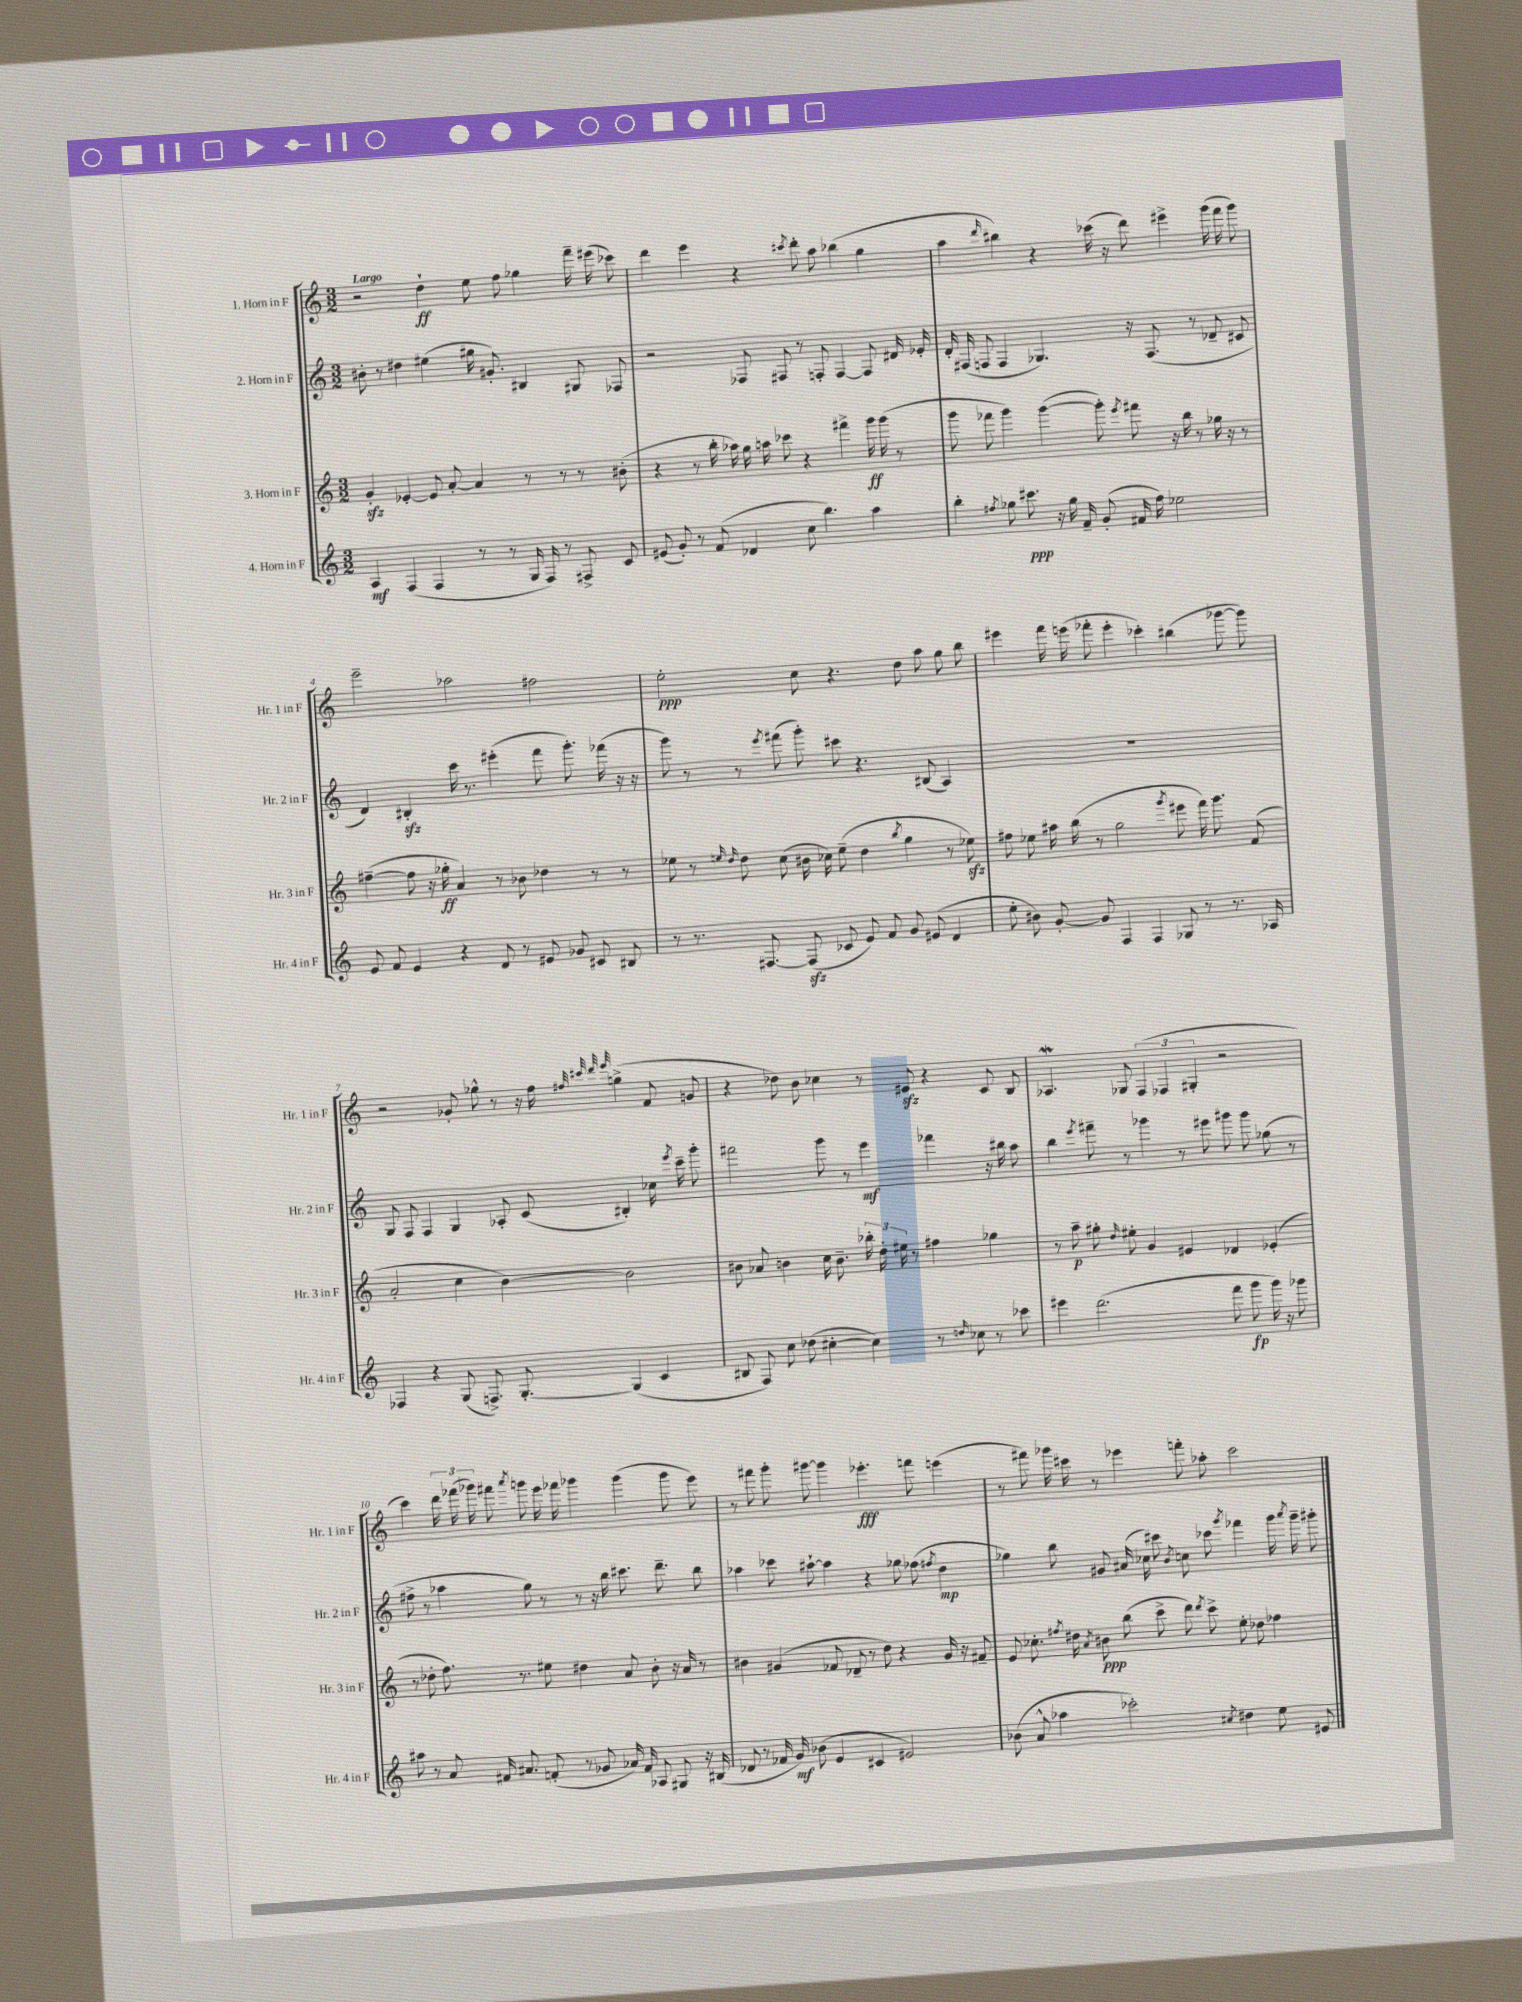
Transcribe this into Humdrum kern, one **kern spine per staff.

**kern	**kern	**kern	**kern
*staff4	*staff3	*staff2	*staff1
*clefG2	*clefG2	*clefG2	*clefG2
*k[]	*k[]	*k[]	*k[]
*M3/2	*M3/2	*M3/2	*M3/2
4A/	4g'/	8b#'\	2r
.	.	8r	.
(4F/	[4e-'/	4dd#\	.
4F/	8e-/]	(4ee#\	4dd`\
.	[8a'/	.	.
8r	4a/]	16gg#\	8ee\
.	.	8.g#'/)	.
8r	.	.	8ff\
16G/	8r	4B#/	4gg-\
16F/)	.	.	.
8r	8r	.	.
8F#^/	8r	8G#/	16fff~\
.	.	.	(16eee#\
8c/	(8b#'\	8F-/	8ccc-\)
=	=	=	=
(8e#/	4r	2r	4ddd\
8g'/)	.	.	.
8r	8r	.	4eee\
(8f/	16bb'\	.	.
.	16aa-\)	.	.
4d-/	16gg\	8F-/	4r
.	16aa\	.	.
.	8ccc-\	8F#/	.
.	.	.	8qccc#/
8cc\	4r	8r	8ddd'\
4.bb\)	.	8F'/	8aa\
.	4fff#^\	[4F/	(4bb-\
4aa\	16ggg\	8F/]	4gg\
.	(16ggg\	.	.
.	8r	16d#/	.
.	.	16e-'/	.
=	=	=	=
4bb'\	8ggg\	16d'/	4aa\
.	.	(16F#/	.
.	8fff-\	8F/	.
8qff#/	.	.	16qqddd/
8gg-\	4ggg\)	4F/	4bb#\)
8.ccc#\	.	.	.
.	([4ggg\	4.G-/)	4r
16r	.	.	.
16gg-\	.	.	.
16f~/	.	.	.
(8g'/	8ggg'\])	.	(16ccc-\
.	.	.	16r
.	8qeee/	.	.
16f#/	8fff#\	16r	8ddd\)
16ff#\)	.	(8.F/	.
2ee-\	16r	.	4eee#^\
.	16bb\	.	.
.	8r	8r	.
.	16gg-\	8d-~/	(16ggg\
.	16r	.	16fff\
.	8r	8c#/	8ggg\)
=	=	=	=
8e/	([4ff#~\	4d/)	2eee~\
8f/	.	.	.
4e/	8ff#\]	4B#'/	.
.	16r	.	.
.	16gg-'\	.	.
4r	4a/)	16ccc\	2aa-\
.	.	8.r	.
8d/	8r	(4eee#'\	.
8r	8b-\	.	.
8e#/	4dd-\	8fff\	2ff#\
8g-/	.	8.ggg'\)	.
8c#/	8r	.	.
.	.	(16fff-\	.
8B#/	8r	16r	.
.	.	16r	.
=	=	=	=
8r	8ee-\	8ggg\)	2ee'\
8.r	8r	8r	.
.	16qqee/	.	.
.	16qqdd/	.	.
.	8dd\	8r	.
[8.F#/	.	.	.
.	.	8qeee/	.
.	(8cc\	(8fff#\	.
(8F#/]	16b#\	8ggg'\)	8cc\
.	16cc-\)	.	.
8c-/	(8ee~\	8ccc#\	4.r
8e/)	4dd\	4.r	.
8f/	.	.	.
.	8qbb/	.	.
8g/	4gg\	.	8dd\
(8e#/	.	(8B#/	8aa\
4d/	8r	4A/)	8gg\
.	8ee-\)	.	8bb\
=	=	=	=
8ee'\	8ff#\	1.r	4eee#\
8b#\)	8ee-\	.	.
[8g'/	16aa#\	.	16fff\
.	(16bb\	.	(16eee\
8g/]	8r	.	8fff-'\
4F/	2gg\	.	4eee'\
4F/	.	.	4ccc-'\)
.	8qggg/	.	.
8G-/	8eee#\	.	(4bb#\
8r	16fff\)	.	.
.	8.ggg\	.	.
8.r	.	.	[8ggg-\
.	(8f/	.	8ggg-\])
16A-/	.	.	.
=	=	=	=
4F-/	2a'/	8G/	2r
.	.	8F/	.
4r	.	4F/	.
(8G/	4cc\	4G/	8g-'/
8.F^/)	.	.	8gg-^^\
.	[4b\)	8A-'/	8r
[8.G'/	.	.	.
.	.	(8c/	16r
.	.	.	16ff\
.	.	.	32qqff#/
.	.	.	32qqccc#/
.	.	.	32qqddd/
.	.	.	32qqeee/
(4G/]	2b\]	4B#'/)	(4gg^\
4c/	.	16cc-\	8f/
.	.	8qeee/	.
.	.	16ccc~\	.
.	.	8ggg'\	8g/
=	=	=	=
8B#/	8b#\	2fff#\	4r
8F/)	8a-/	.	.
8cc\	4b\	.	8dd-\)
(8dd-\	.	.	8b\
[4cc#'\	16cc\	8ggg\	4cc-\
.	8.b~\	.	.
.	.	8r	.
4cc#\])	24bb-'\	4eee\	8r
.	24dd'\	.	.
.	24ee#\	.	.
.	8r	.	8e#/
8r	4ff#\	4fff-\	4r
16qqdd/	.	.	.
8cc-\	.	.	.
8r	4gg-\	16r	8c/
.	.	16bb#\	.
8ccc-\	.	8aa\	8B/
=	=	=	=
4eee#\	8r	4bb\	4.A-/
.	8aa~\	.	.
.	.	8qeee/	.
(2.ddd\	8gg#'\	8fff#~\	.
.	16qqdd/	.	.
.	8ee#'\	8r	8G-/
.	4g/	4ggg-\	(6F/
.	.	.	6F-/
.	4e#/	8r	.
.	.	.	6G#'/
.	.	8eee#\	.
8fff\	4d-/	8ggg#\	2r
8ggg\	.	8ggg#\	.
16ggg\)	(4e-'/	(8gg-\	.
16r	.	.	.
8ggg-\	.	8r	.
=	=	=	=
8aa#\	8r	8ff#^\	4ccc\)
8r	8dd-'\	8r	.
8a/	8.ff\)	4aa-\	24ddd\
.	.	.	(24fff-\
.	.	.	24ggg-\)
16f#/	.	.	8fff#\
8.a#/	8.r	.	.
.	.	.	8qaaa/
.	.	8gg\)	8ggg\
(8f'/	8ee#\	8r	16eee\
.	.	.	16fff-\
8r	4dd#\	8r	4ggg-\
8g-/	.	16r	.
.	.	16bb\	.
16a-/)	8a/	8.ccc#\	(4ggg-\
16f/	.	.	.
8A-/	8b'\	.	.
.	.	8.ddd~\	.
8G#/	16r	.	8ggg-\
.	16a/	.	.
16r	8r	8bb\	8eee\)
(16B#/	.	.	.
=	=	=	=
8d-/	4b#\	4aa-\	8r
8r	.	.	8fff#\
16f-/	(4g#/	8ccc-\	8ggg'\
16g/)	.	.	.
(8b-\	.	[8aa#`\	[8ggg#\
4e/	8f-/	4aa#\]	4ggg#\]
.	8d-~/	.	.
4c#/	8r	4r	4.eee-'\
.	8dd\)	.	.
2e#/)	4r	8gg-\	.
.	.	(8ff-\	8fff\
.	.	8qff#/	.
.	16g#/	4dd\	(4eee\
.	16r	.	.
.	8f#~/	.	.
=	=	=	=
(8b-\	8e/	4gg-\)	8r
8a^^/	8.cc-'\	.	8fff#\)
4aa-\	.	8bb\	16ggg-\
.	8qff#/	.	.
.	16dd#\	.	16ccc#\
.	8qa/	.	.
.	8b#\	8g#/	8r
2ccc-'\)	(8bb\	(16a#/	4eee-\
.	.	16cc-\)	.
.	8ccc^\	8ccc#\	.
.	.	8qb/	.
.	8ddd\)	8cc\	8fff'\
.	8qddd/	.	.
.	8ccc^\	8ccc-\	8aa-'\
8qcc#/	.	8qggg/	.
4dd#\	8ee'\	4fff-\	2ccc#\
.	8dd-\	.	.
8ee\	4ff-\	16ggg\	.
.	.	8qaaa/	.
.	.	16ggg~\	.
8e#/	.	8ggg#'\	.
==	==	==	==
*-	*-	*-	*-
